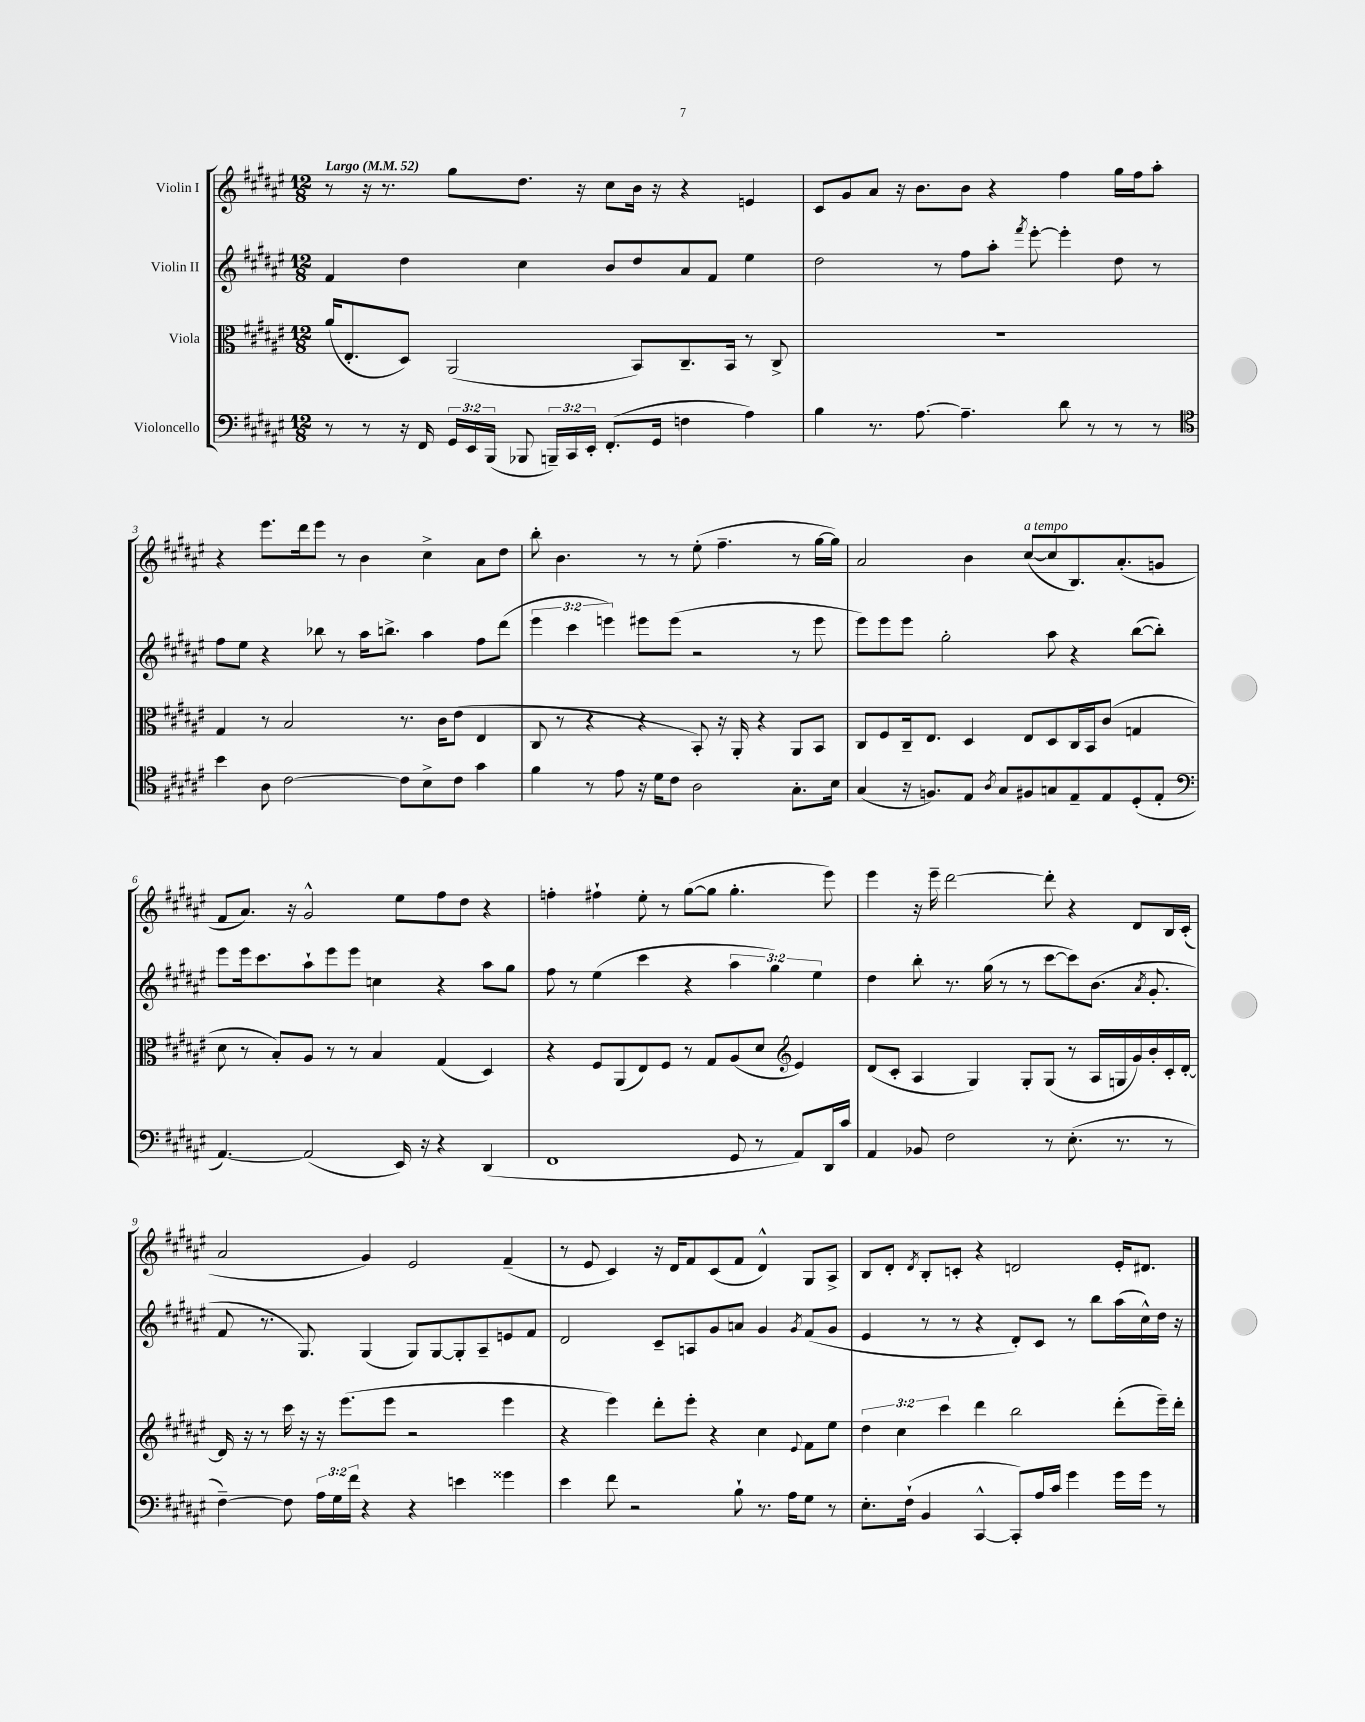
<<
\new StaffGroup <<
\new Staff = "s0" \with { instrumentName = "Violin I" } {
    \clef treble \key fis \major \numericTimeSignature \time 12/8 \tempo "Largo" 4 = 52
    \autoBeamOff r8 r16 r8. gis''8[ dis''8.] r16 cis''8[ b'16] r16 r4 e'4 |
    cis'8[ gis'8 ais'8] r16 b'8.[ b'8] r4 fis''4 gis''16[ fis''16 ais''8]-. |
    r4 eis'''8.[ dis'''16 eis'''8] r8 b'4 cis''4-> ais'8[ dis''8] |
    b''8-. b'4. r8 r8 eis''8-.( fis''4.-- r8 gis''16[~ gis''16]) |
    ais'2 b'4 cis''8[~^\markup { \italic "a tempo" }( cis''8 b8.) ais'8.-.( g'8] |
    fis'8[ ais'8.]) r16 gis'2-^ eis''8[ fis''8 dis''8] r4 |
    f''4-. fis''4-! eis''8-. r8 gis''8[~( gis''8] gis''4.-. eis'''8) |
    eis'''4 r16 eis'''16-- dis'''2~ dis'''8-. r4 dis'8[ b16 cis'16]-.( |
    ais'2 gis'4) eis'2 fis'4--( |
    r8 eis'8 cis'4) r16 dis'16[ fis'8 cis'8( fis'8] dis'4-^) gis8[ ais8]-> |
    b8[ dis'8]-. \acciaccatura { dis'8 } b8[-. c'8]-. r4 d'2 eis'16[-. dis'8.] \bar "|." |
}
\new Staff = "s1" \with { instrumentName = "Violin II" } {
    \clef treble \key fis \major \numericTimeSignature \time 12/8 \override Staff.TupletNumber.text = #tuplet-number::calc-fraction-text
    \autoBeamOff fis'4 dis''4 cis''4 b'8[ dis''8 ais'8 fis'8] eis''4 |
    dis''2 r8 fis''8[ ais''8]-. \acciaccatura { fis'''8 } eis'''8~-. eis'''4-. dis''8 r8 |
    fis''8[ eis''8] r4 bes''8 r8 ais''16[ b''8.]-> ais''4 fis''8[ dis'''8]( |
    \tuplet 3/2 { eis'''4 cis'''4 e'''4) } eis'''8[ eis'''8]( r2 r8 eis'''8 |
    eis'''8[) eis'''8 eis'''8] gis''2-. ais''8 r4 b''8[~( b''8]-.) |
    eis'''8[ eis'''16 cis'''8. ais''8-! eis'''8 eis'''8] c''4 r4 ais''8[ gis''8] |
    fis''8 r8 eis''4( cis'''4 r4 \tuplet 3/2 { ais''4 gis''4) eis''4 } |
    dis''4 b''8-. r8. gis''16( r8 r8 cis'''8[~ cis'''8) b'8.]( \acciaccatura { ais'8 } gis'8.-. |
    fis'8 r8. gis8.) gis4( gis8[) gis8~ gis8-. ais8-- e'8 fis'8] |
    dis'2 cis'8[-- a8 gis'8 a'8] gis'4 \acciaccatura { gis'8 } fis'8[( gis'8] |
    eis'4 r8 r8 r4 dis'8[-.) cis'8] r8 b''8[ ais''16( cis''16-^) dis''16] r16 \bar "|." |
}
\new Staff = "s2" \with { instrumentName = "Viola" } {
    \clef alto \key fis \major \numericTimeSignature \time 12/8 \override Staff.TupletNumber.text = #tuplet-number::calc-fraction-text
    \autoBeamOff ais'16[( eis8.-. dis8]) ais,2( b,8[) cis8.-- b,16] r8 cis8-> |
    R1. |
    gis4 r8 b2 r8. cis'16[ eis'8]( eis4 |
    cis8 r8 r4 r4 b,8-.) r16 ais,16-. r4 ais,8[ b,8] |
    cis8[ fis8 cis16-- eis8.] dis4 eis8[ dis8 cis16 b,16 cis'8]( g4 |
    dis'8 r8 b8[-.) ais8] r8 r8 b4 gis4( dis4) |
    r4 fis8[ ais,8( eis8) fis8] r8 gis8[ ais8( dis'8] \clef treble eis'4) |
    dis'8[( cis'8]-. ais4 gis4) gis8[-. gis8]( r8 ais16[ g16 gis'16) b'16-. cis'16-. dis'16]~-. |
    dis'16 r16 r8 cis'''16 r16 r16 eis'''8.[( eis'''8] r2 eis'''4 |
    r4 eis'''4) dis'''8[-. eis'''8]-. r4 cis''4 \appoggiatura { eis'8 } fis'8[ eis''8] |
    \tuplet 3/2 { dis''4 cis''4 cis'''4 } dis'''4 b''2 dis'''8[-.( eis'''16--) dis'''16]-. \bar "|." |
}
\new Staff = "s3" \with { instrumentName = "Violoncello" } {
    \clef bass \key fis \major \numericTimeSignature \time 12/8 \override Staff.TupletNumber.text = #tuplet-number::calc-fraction-text
    \autoBeamOff r8 r8 r16 fis,16 \tuplet 3/2 { gis,16[ eis,16 b,,16]( } bes,,8 \tuplet 3/2 { b,,16[--) cis,16 eis,16]-. } fis,8.[-.( gis,16] f4 ais4) |
    b4 r8. ais8.~ ais4.-- dis'8 r8 r8 r8 |
    \clef tenor b'4 ais8 cis'2~ cis'8[ b8-> cis'8] gis'4 |
    fis'4 r8 eis'8 r16 dis'16[ cis'8] ais2 gis8.[-. b16] |
    gis4( r16 f8.[) eis8] \acciaccatura { ais8 } gis8[ fis8 g8 eis8-- eis8 dis8-.( eis8]-. |
    \clef bass ais,4.~) ais,2( eis,16) r16 r4 dis,4( |
    fis,1 gis,8 r8 ais,8[) dis,16 cis'16] |
    ais,4 bes,8 fis2 r8 eis8.-.( r8. r8 |
    fis4~--) fis8 \tuplet 3/2 { ais16[ gis16 fis'16] } r4 r4 e'4 gisis'4 |
    eis'4 fis'8 r2 b8-! r8. ais16[ gis8] r8 |
    eis8.[-. fis16]-!( b,4 cis,4~-^ cis,8[-.) ais16 cis'16] gis'4 gis'16[ gis'16] r8 \bar "|." |
}
>>
>>
